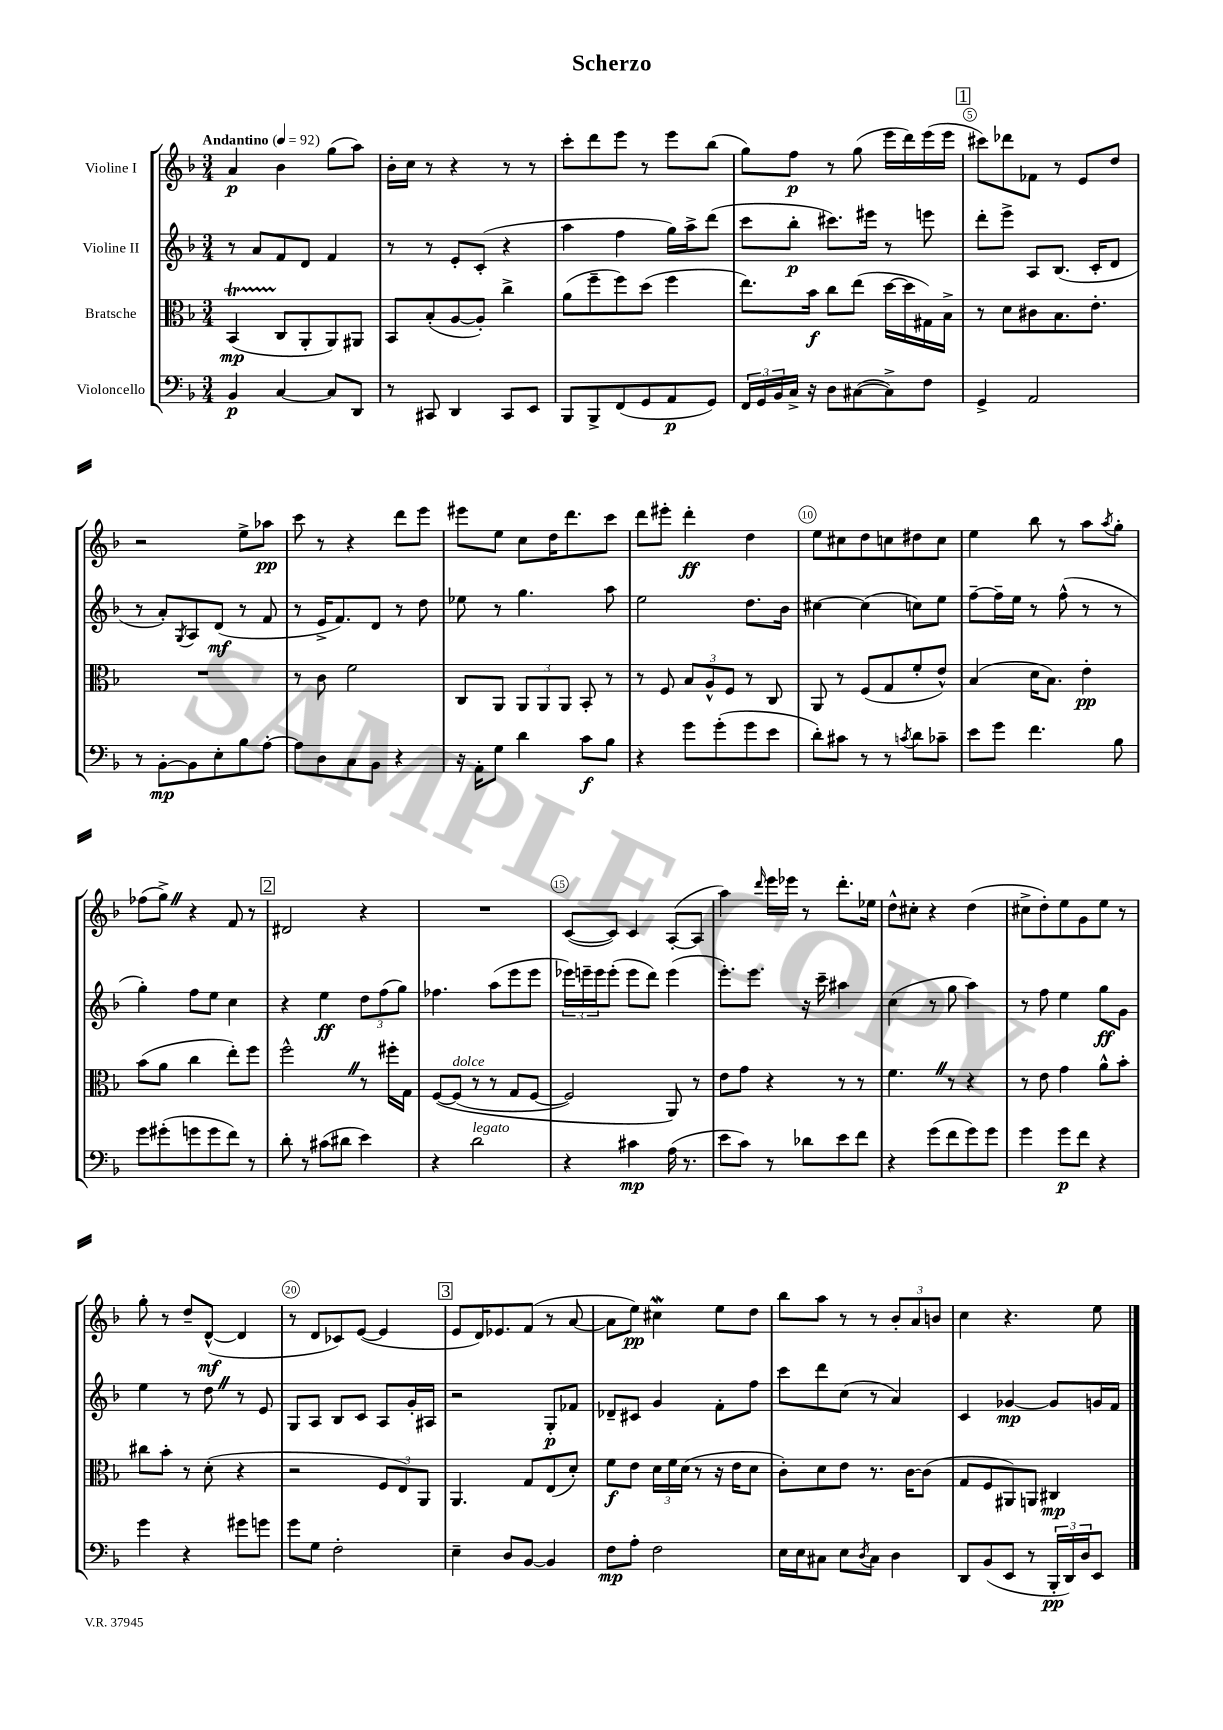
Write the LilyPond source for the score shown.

\header { title = "Scherzo" }
<<
\new StaffGroup <<
\new Staff = "s0" \with { instrumentName = "Violine I" } {
    \clef treble \key f \major \numericTimeSignature \time 3/4 \tempo "Andantino" 4 = 92
    a'4\p bes'4 g''8( a''8) |
    bes'16-. c''16 r8 r4 r8 r8 |
    c'''8-. d'''8 e'''8 r8 e'''8 bes''8( |
    g''8) f''8\p r8 g''8( e'''16 d'''16) e'''16( e'''16 |
    \mark \markup { \box "1" } cis'''8) des'''8 fes'8 r8 e'8 d''8 |
    r2 e''8-> aes''8\pp |
    c'''8 r8 r4 d'''8 e'''8 |
    eis'''8 e''8 c''8 d''16 d'''8. c'''8 |
    d'''8 eis'''8-. d'''4-.\ff d''4 |
    e''8 cis''8 d''8 c''8 dis''8 c''8 |
    e''4 bes''8 r8 a''8 \acciaccatura { a''8 } g''8-. |
    fes''8( g''8->) \once \override BreathingSign.text = \markup { \musicglyph "scripts.caesura.straight" } \breathe r4 f'8 r8 |
    \mark \markup { \box "2" } dis'2 r4 |
    R2. |
    c'8~( c'8) c'4 a8~-.( a8 |
    a''4) \grace { d'''16 } e'''16 ees'''16 r8 d'''8.-. ees''16 |
    d''8-^ cis''8-. r4 d''4( |
    cis''8-> d''8-.) e''8 g'8 e''8 r8 |
    g''8-. r8 d''8-- d'8~-^\mf( d'4 |
    r8 d'8 ces'8) e'8~( e'4 |
    \mark \markup { \box "3" } e'8 d'16) ees'8. f'8( r8 a'8~ |
    a'8 e''8\pp) cis''4\mordent e''8 d''8 |
    bes''8 a''8 r8 r8 \tuplet 3/2 { bes'8-. a'8 b'8 } |
    c''4 r4. e''8 \bar "|." |
}
\new Staff = "s1" \with { instrumentName = "Violine II" } {
    \clef treble \key f \major \numericTimeSignature \time 3/4
    r8 a'8 f'8 d'8 f'4 |
    r8 r8 e'8-. c'8-.( r4 |
    a''4 f''4 g''16) a''16-> d'''8( |
    c'''8 bes''8-.\p cis'''8.) eis'''16 r8 e'''8 |
    \mark \markup { \box "1" } d'''8-. e'''8-> a8 bes8.( c'16-. d'8 |
    r8 a'8-.) \acciaccatura { g8 } a8 d'8\mf( r8 f'8 |
    r8 e'16-> f'8.) d'8 r8 d''8 |
    ees''8 r8 g''4. a''8 |
    e''2 d''8. bes'16 |
    cis''4~ cis''4( c''8) e''8 |
    f''8~-- f''16-- e''16 r8 f''8-^( r8 r8 |
    g''4-.) f''8 e''8 c''4 |
    \mark \markup { \box "2" } r4 e''4\ff \tuplet 3/2 { d''8 f''8( g''8) } |
    fes''4. a''8( e'''8 e'''8 |
    \tuplet 3/2 { ees'''16) e'''16-- e'''16 } e'''8-.( e'''8 d'''8) e'''4( |
    e'''8.-.) e'''8. r16 c'''16-- ais''4 |
    c''4( r8 g''8 a''4) |
    r8 f''8 e''4 g''8\ff g'8 |
    e''4 r8 d''8 \once \override BreathingSign.text = \markup { \musicglyph "scripts.caesura.straight" } \breathe r8 e'8 |
    g8 a8 bes8 c'8 a8 g'16-. ais16 |
    \mark \markup { \box "3" } r2 g8-.\p fes'8 |
    des'8-- cis'8 g'4 f'8-. f''8 |
    c'''8 d'''8 c''8( r8 a'4) |
    c'4 ges'4~\mp ges'8 g'16 f'16 \bar "|." |
}
\new Staff = "s2" \with { instrumentName = "Bratsche" } {
    \clef alto \key f \major \numericTimeSignature \time 3/4
    bes,4\startTrillSpan\mp( c8\stopTrillSpan a,8-. a,8) ais,8 |
    bes,8 bes8-.( a8~ a8-.) c''4-> |
    a'8( f''8-- f''8) d''8( f''4 |
    e''8.) bes'16\f c''8 e''8( d''16~ d''16 gis16) bes16-> |
    \mark \markup { \box "1" } r8 d'8 cis'8 bes8. e'8.-. |
    R2. |
    r8 c'8 f'2 |
    c8 a,8 \tuplet 3/2 { a,8 a,8 a,8 } bes,8-. r8 |
    r8 f8 \tuplet 3/2 { bes8 a8-^ f8 } r8 c8 |
    a,8 r8 f8( g8 f'8-. e'8-^) |
    bes4( d'16 bes8.) e'4-.\pp |
    bes'8( a'8 c''4 e''8-.) f''8 |
    \mark \markup { \box "2" } f''2-^ \once \override BreathingSign.text = \markup { \musicglyph "scripts.caesura.straight" } \breathe r8 fis''16-. g16 |
    f8~\( f8^\markup { \italic "dolce" }( r8 r8 g8 f8~ |
    f2) a,8\) r8 |
    e'8 g'8 r4 r8 r8 |
    f'4. \once \override BreathingSign.text = \markup { \musicglyph "scripts.caesura.straight" } \breathe r8 r4 |
    r8 e'8 g'4 a'8-^ bes'8-. |
    cis''8 bes'8-. r8 d'8-.( r4 |
    r2 \tuplet 3/2 { f8 e8) a,8 } |
    \mark \markup { \box "3" } a,4. g8 e8( d'8-.) |
    f'8\f e'8 \tuplet 3/2 { d'16 f'16 d'16( } r8 r16 e'16 d'8 |
    c'8-.) d'8 e'8 r8. c'16~ c'8( |
    g8 f8 ais,8) a,8 cis4\mp \bar "|." |
}
\new Staff = "s3" \with { instrumentName = "Violoncello" } {
    \clef bass \key f \major \numericTimeSignature \time 3/4
    bes,4\p c4~ c8 d,8 |
    r8 cis,8 d,4 cis,8 e,8 |
    bes,,8 bes,,8-> f,8( g,8 a,8\p g,8) |
    \tuplet 3/2 { f,16 g,16 bes,16 } c16-> r16 d8 cis8~( cis8->) f8 |
    \mark \markup { \box "1" } g,4-> a,2 |
    r8 bes,8~-.\mp bes,8 e8-. bes8 a8~-. |
    a8 d8 c8 bes,8 r4 |
    r16 a,16-. g8 d'4 c'8\f bes8 |
    r4 g'8 g'8-.( g'8 e'8 |
    d'8-.) cis'8 r8 r8 \acciaccatura { c'8 } d'8 ces'8-- |
    e'8 g'8 f'4. bes8 |
    g'8 gis'8-.( g'8 g'8 f'8) r8 |
    \mark \markup { \box "2" } d'8-. r8 cis'8( dis'8 e'4) |
    r4 d'2^\markup { \italic "legato" } |
    r4 cis'4\mp a16( r8. |
    e'8 c'8) r8 des'8 e'8 f'8 |
    r4 g'8( f'8 g'8) g'8 |
    g'4 g'8\p f'8 r4 |
    g'4 r4 gis'8 g'8 |
    g'8 g8 f2-. |
    \mark \markup { \box "3" } e4-- d8 bes,8~ bes,4 |
    f8\mp a8-. f2 |
    e16 e16 cis8 e8 \acciaccatura { d8 } cis8 d4 |
    d,8 bes,8( e,8 r8 \tuplet 3/2 { bes,,16-.\pp d,16) d16 } e,8 \bar "|." |
}
>>
>>
\layout { \context { \Score \override BarNumber.break-visibility = ##(#f #t #t) barNumberVisibility = #(every-nth-bar-number-visible 5) \override BarNumber.stencil = #(make-stencil-circler 0.1 0.3 ly:text-interface::print) } }
